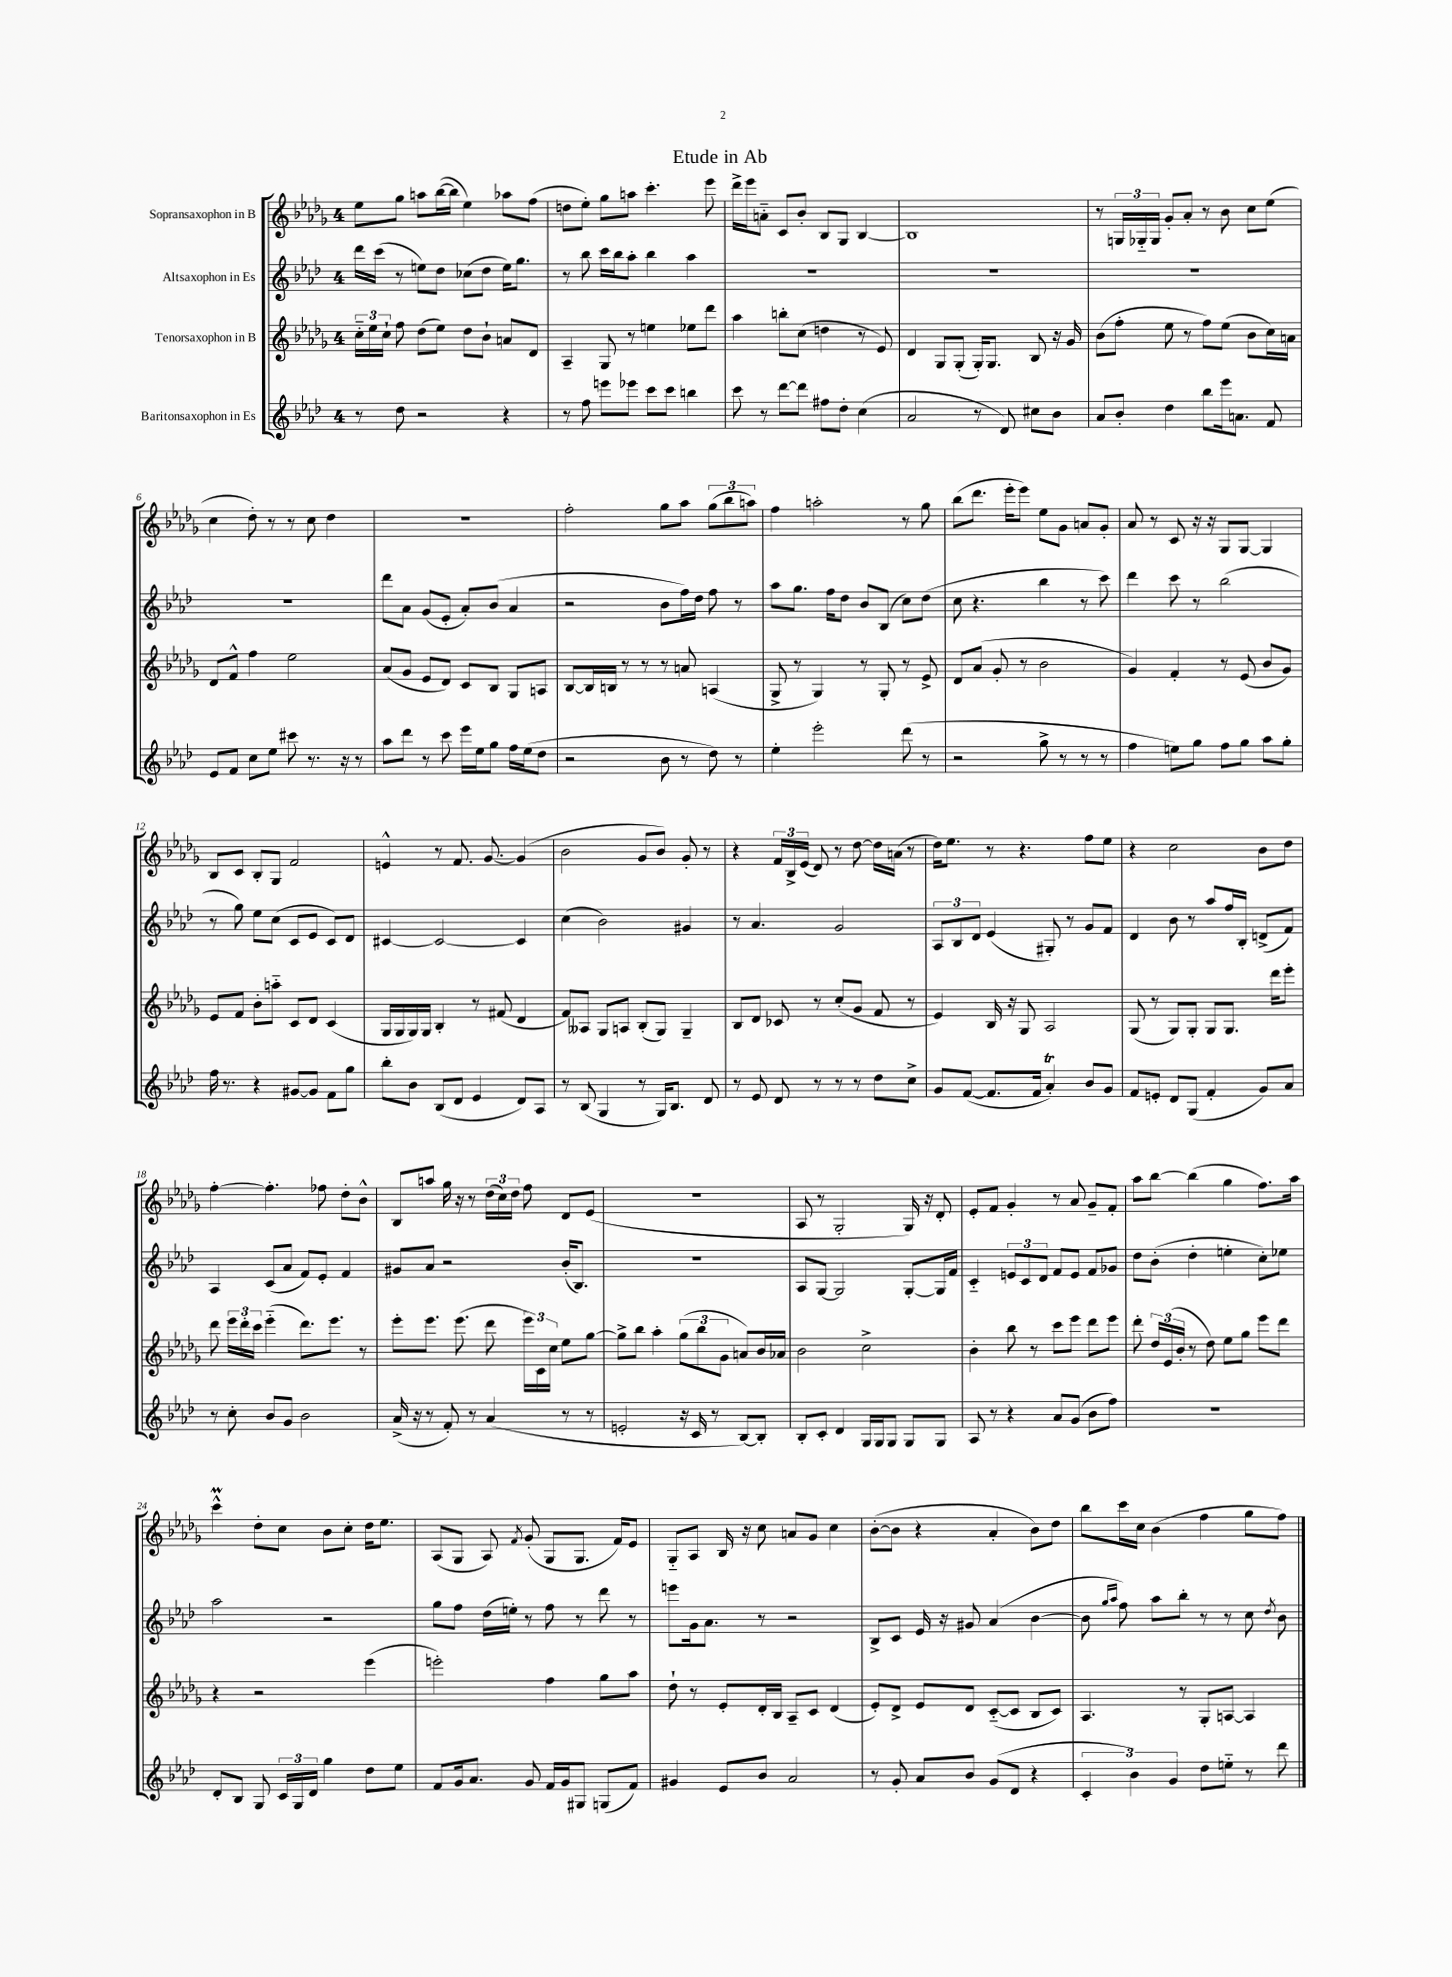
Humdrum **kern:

**kern	**kern	**kern	**kern
*staff4	*staff3	*staff2	*staff1
*clefG2	*clefG2	*clefG2	*clefG2
*k[b-e-a-d-]	*k[b-e-a-d-g-]	*k[b-e-a-d-]	*k[b-e-a-d-g-]
*M4/4	*M4/4	*M4/4	*M4/4
8r	24cc'~	16ddd-	8ee-
.	24ee-	.	.
.	.	(16ccc	.
.	24cc`	.	.
8dd-	8ff	8r	8gg-
2r	(8dd-	8ee)	8aa
.	8ee-)	8dd-	([16bb-
.	.	.	16bb-]
.	8dd-	(8cc-	4ee-)
.	8b-`	8dd-	.
4r	8a	16ee)	8aa-
.	.	8.gg	.
.	8d-	.	(8ff
=	=	=	=
8r	4A-~	8r	8dd
8ff	.	8bb-	8ee-')
8eee	8G-	16ccc	8gg-
.	.	16bb-	.
8eee-	8r	8aa-'	8aa
8ccc	4ee	4bb-	4.ccc'
8ccc	.	.	.
4bb	8ee-	4aa-	.
.	8ddd-	.	8eee-
=	=	=	=
8ccc	4aa-	1r	16ddd-^
.	.	.	16eee-
8r	.	.	8a'~
[8ddd-	8bb'	.	8c
8ddd-]	(8cc	.	8b-'
8ff#	4dd	.	8B-
8dd-'	.	.	8G-
(4cc	8r	.	[4B-
.	8e-)	.	.
=	=	=	=
2a-	4d-	1r	1B-]
.	8G-	.	.
.	(8G-'	.	.
8r	16G-')	.	.
.	8.G-	.	.
8d-)	.	.	.
8cc#	8B-	.	.
8b-	16r	.	.
.	16g-	.	.
=	=	=	=
8a-	(8b-	1r	8r
8b-'	8ff'	.	24G
.	.	.	24G-'~
.	.	.	24G-
4dd-	8ee-	.	8g-'
.	8r	.	8a-'
8bb-	8ff)	.	8r
16eee-	(8ee-	.	8b-
8.a	.	.	.
.	8b-	.	8cc
8f	16cc)	.	(8ee-
.	16a	.	.
=	=	=	=
8e-	8d-	1r	4cc
8f	8f^^	.	.
8cc	4ff	.	8dd-')
8ee-	.	.	8r
8ccc#	2ee-	.	8r
8.r	.	.	8cc
.	.	.	4dd-
16r	.	.	.
8r	.	.	.
=	=	=	=
8aa-	(8a-	8ddd-	1r
8ddd-	8g-	8a-	.
8r	8e-	(8g	.
8ccc	8d-)	8e-'	.
16eee-	8c	8a-')	.
16ee-	.	.	.
8gg	8B-	(8b-	.
16ff	8G-	4a-	.
(16ee-	.	.	.
8dd-	8A	.	.
=	=	=	=
2r	[8B-	2r	2ff'
.	16B-]	.	.
.	16B	.	.
.	8r	.	.
.	8r	.	.
8b-	8r	8b-	8gg-
8r	8a	16ff)	8aa-
.	.	16dd-	.
8dd-)	(4A	8ff	(12gg-
.	.	.	12bb-
8r	.	8r	.
.	.	.	12aa)
=	=	=	=
4ee-'	8G-^	8aa-	4ff
.	8r	8.gg	.
2eee-'	4G-)	.	2aa'
.	.	16ff	.
.	.	8dd-	.
.	8r	8b-	.
.	8G-'	(8B-	.
(8ddd-	8r	8cc)	8r
8r	8e-^	(8dd-	8gg-
=	=	=	=
2r	8d-	8cc	(8bb-
.	(8a-	4.r	8.ddd-
.	8g-'	.	.
.	.	.	16eee-'
.	8r	.	8eee-)
8gg^	2b-	4bb-	8ee-
8r	.	.	8g-
8r	.	8r	8a
8r	.	8ccc)	8g-'
=	=	=	=
4ff	4g-)	4ddd-	8a-
.	.	.	8r
8ee)	4f'	8ccc	8c
8gg	.	8r	16r
.	.	.	16r
8ff	8r	(2bb-	8G-
8gg	(8e-	.	[8G-
8aa-	8b-	.	4G-]
8gg'	8g-)	.	.
=	=	=	=
16ff	8e-	8r	8B-
8.r	.	.	.
.	8f	8gg)	8c
4r	8b-'	8ee-	8B-'
.	8aa'~	(8cc	8G-
[8g#	8c	8c	2f
8g#]	8d-	8e-	.
8f	(4c	8c)	.
8gg	.	8d-	.
=	=	=	=
8bb-'	16G-	[4c#	4e^^
.	16G-	.	.
8b-	16G-)	.	.
.	16G-	.	.
(8B-	4B-'	2c#_	8r
8d-	.	.	8.f
4e-	8r	.	.
.	.	.	[8.g-
.	(8f#	.	.
8d-)	4d-	4c#]	(4g-]
8A-	.	.	.
=	=	=	=
8r	8f)	(4cc	2b-
(8B-	8A--	.	.
4G	8G-	2b-)	.
.	8A	.	.
8r	(8B-'	.	8g-
16G)	8G-)	.	8b-)
8.B-	.	.	.
.	4G-~	4g#	8g-'
8d-	.	.	8r
=	=	=	=
8r	8B-	8r	4r
8e-	8d-	4.a-	.
8d-	8c-	.	24f
.	.	.	24B-^
.	.	.	(24e-
8r	8r	.	8d-)
8r	(8cc'	2g	8r
8r	8g-	.	[8dd-
8dd-	8f	.	16dd-]
.	.	.	(16a
8cc^	8r	.	8r
=	=	=	=
8g	4e-)	12A-	16dd-)
.	.	.	8.ee-
.	.	12B-	.
([8f	.	.	.
.	.	12d-	.
8.f]	16B-	(4e-	8r
.	16r	.	.
.	8G-	.	4.r
16f	.	.	.
4a-')	2A-	8G#')	.
.	.	8r	.
8b-	.	8g	8ff
8g	.	8f	8ee-
=	=	=	=
8f	(8G-	4d-	4r
8e'	8r	.	.
8d-	8G-)	8b-	2cc
(8G	8G-'	8r	.
4f'	8G-	8aa-	.
.	8.G-	16ff	.
.	.	16B-'	.
8g)	.	(8d^	8b-
.	16ddd-	.	.
8a-	8eee-'	8f)	8dd-
=	=	=	=
8r	8ddd-	4A-	[4ff'
8cc'	24eee-	.	.
.	24ddd-'	.	.
.	24ccc	.	.
8b-	(4eee-'~	(8c	4.ff']
8g	.	8a-	.
2b-	8.ddd-)	8f)	.
.	.	8e-'	8ff-
.	8.eee-	.	.
.	.	4f	8dd-'
.	8r	.	8b-^^
=	=	=	=
(16a-^	8eee-'	8g#	8B-
16r	.	.	.
8r	8.eee-	8a-	8aa
8f')	.	2r	16gg-
.	(8.eee-	.	16r
8r	.	.	8r
(4a-	8ddd-	.	(24dd-
.	.	.	24cc)
.	.	.	24dd-
.	24eee-)	.	8ff
.	24c	.	.
.	24cc	.	.
8r	8ee-	(16b-'	8d-
.	.	8.B-)	.
8r	[8gg-	.	(8e-
=	=	=	=
2e'	8gg-^]	1r	1r
.	8bb-	.	.
.	4aa-'	.	.
16r	(12gg-	.	.
16c	.	.	.
.	12bb-	.	.
8r	.	.	.
.	12g-	.	.
[8B-)	8a)	.	.
8B-']	16b-	.	.
.	16a-	.	.
=	=	=	=
8B-'	2b-	8A-	8A-
8c'	.	[8G	8r
4d-	.	2G]	2G-'
16G	2cc^	.	.
16G	.	.	.
8G	.	.	.
8G	.	[8G'	16G-)
.	.	.	16r
8G	.	16G]	8d-'
.	.	16f	.
=	=	=	=
8A-	4b-'	4c'~	8e-'
8r	.	.	8f
4r	8bb-	12e	4g-'
.	.	12c	.
.	8r	.	.
.	.	12d-	.
8a-	8ccc	8f	8r
(8g	8eee-	8e	8a-
8b-	8ddd-	8f	8g-~
8ff)	8eee-	8g-	8f'
=	=	=	=
1r	8ddd-'	8dd-	8aa-
.	24dd-	(8b-'	[8bb-
.	(24e-	.	.
.	24b-'	.	.
.	8r	4dd-'	(4bb-]
.	8dd-)	.	.
.	8ee-	4ee'	4gg-
.	8gg-	.	.
.	8eee-	8cc')	8.ff)
.	8ddd-	8ee-	.
.	.	.	16aa-
=	=	=	=
8d-'	4r	2aa-	4ccc^^
8B-	.	.	.
8G	2r	.	8dd-'
24c	.	.	8cc
24G	.	.	.
24d-	.	.	.
4gg	.	2r	8b-
.	.	.	8cc'
8dd-	(4eee-	.	16dd-
.	.	.	8.ee-
8ee-	.	.	.
=	=	=	=
8f	2eee')	8gg	(8A-
16g	.	8ff	8G-
8.a-	.	.	.
.	.	(16dd-	8A-)
.	.	16ee')	.
.	.	.	8qf
8g	.	8r	(8g-'
16f	4ff	8ff	8G-
16g	.	.	.
8G#	.	8r	8.G-
(8G	8gg-	8ddd-	.
.	.	.	16f)
8f)	8aa-	8r	8e-
=	=	=	=
4g#	8dd-`	8eee	8G-'~
.	8r	16g	8A-
.	.	8.a-	.
8e-	8e-'	.	16B-
.	.	.	16r
8b-	16d-'	8r	8cc
.	16B-	.	.
2a-	8A-~	2r	8a
.	8c	.	8g-
.	(4d-	.	4cc
=	=	=	=
8r	8e-')	8B-^	([8b-'
8g'	8d-^	8c	8b-]
8a-	8e-	16e-	4r
.	.	16r	.
8b-	8d-	8g#	.
(8g	([8c'~	(4a-	4a-'
8d-	8c]	.	.
4r	8B-	[4b-	8b-)
.	8c)	.	8dd-
=	=	=	=
6c'	4.A-	8b-]	8bb-
.	.	16qqgg	.
.	.	16qqaa-	.
.	.	8ff)	16ccc
6b-)	.	.	.
.	.	.	16cc
.	.	8aa-	(4b-
6g	.	.	.
.	8r	8bb-'	.
8dd-	8G-'	8r	4ff
8ee'~	[8A	8r	.
8r	4A]	8cc	8gg-
.	.	8qdd-	.
8ddd-	.	8b-	8ff)
==	==	==	==
*-	*-	*-	*-
